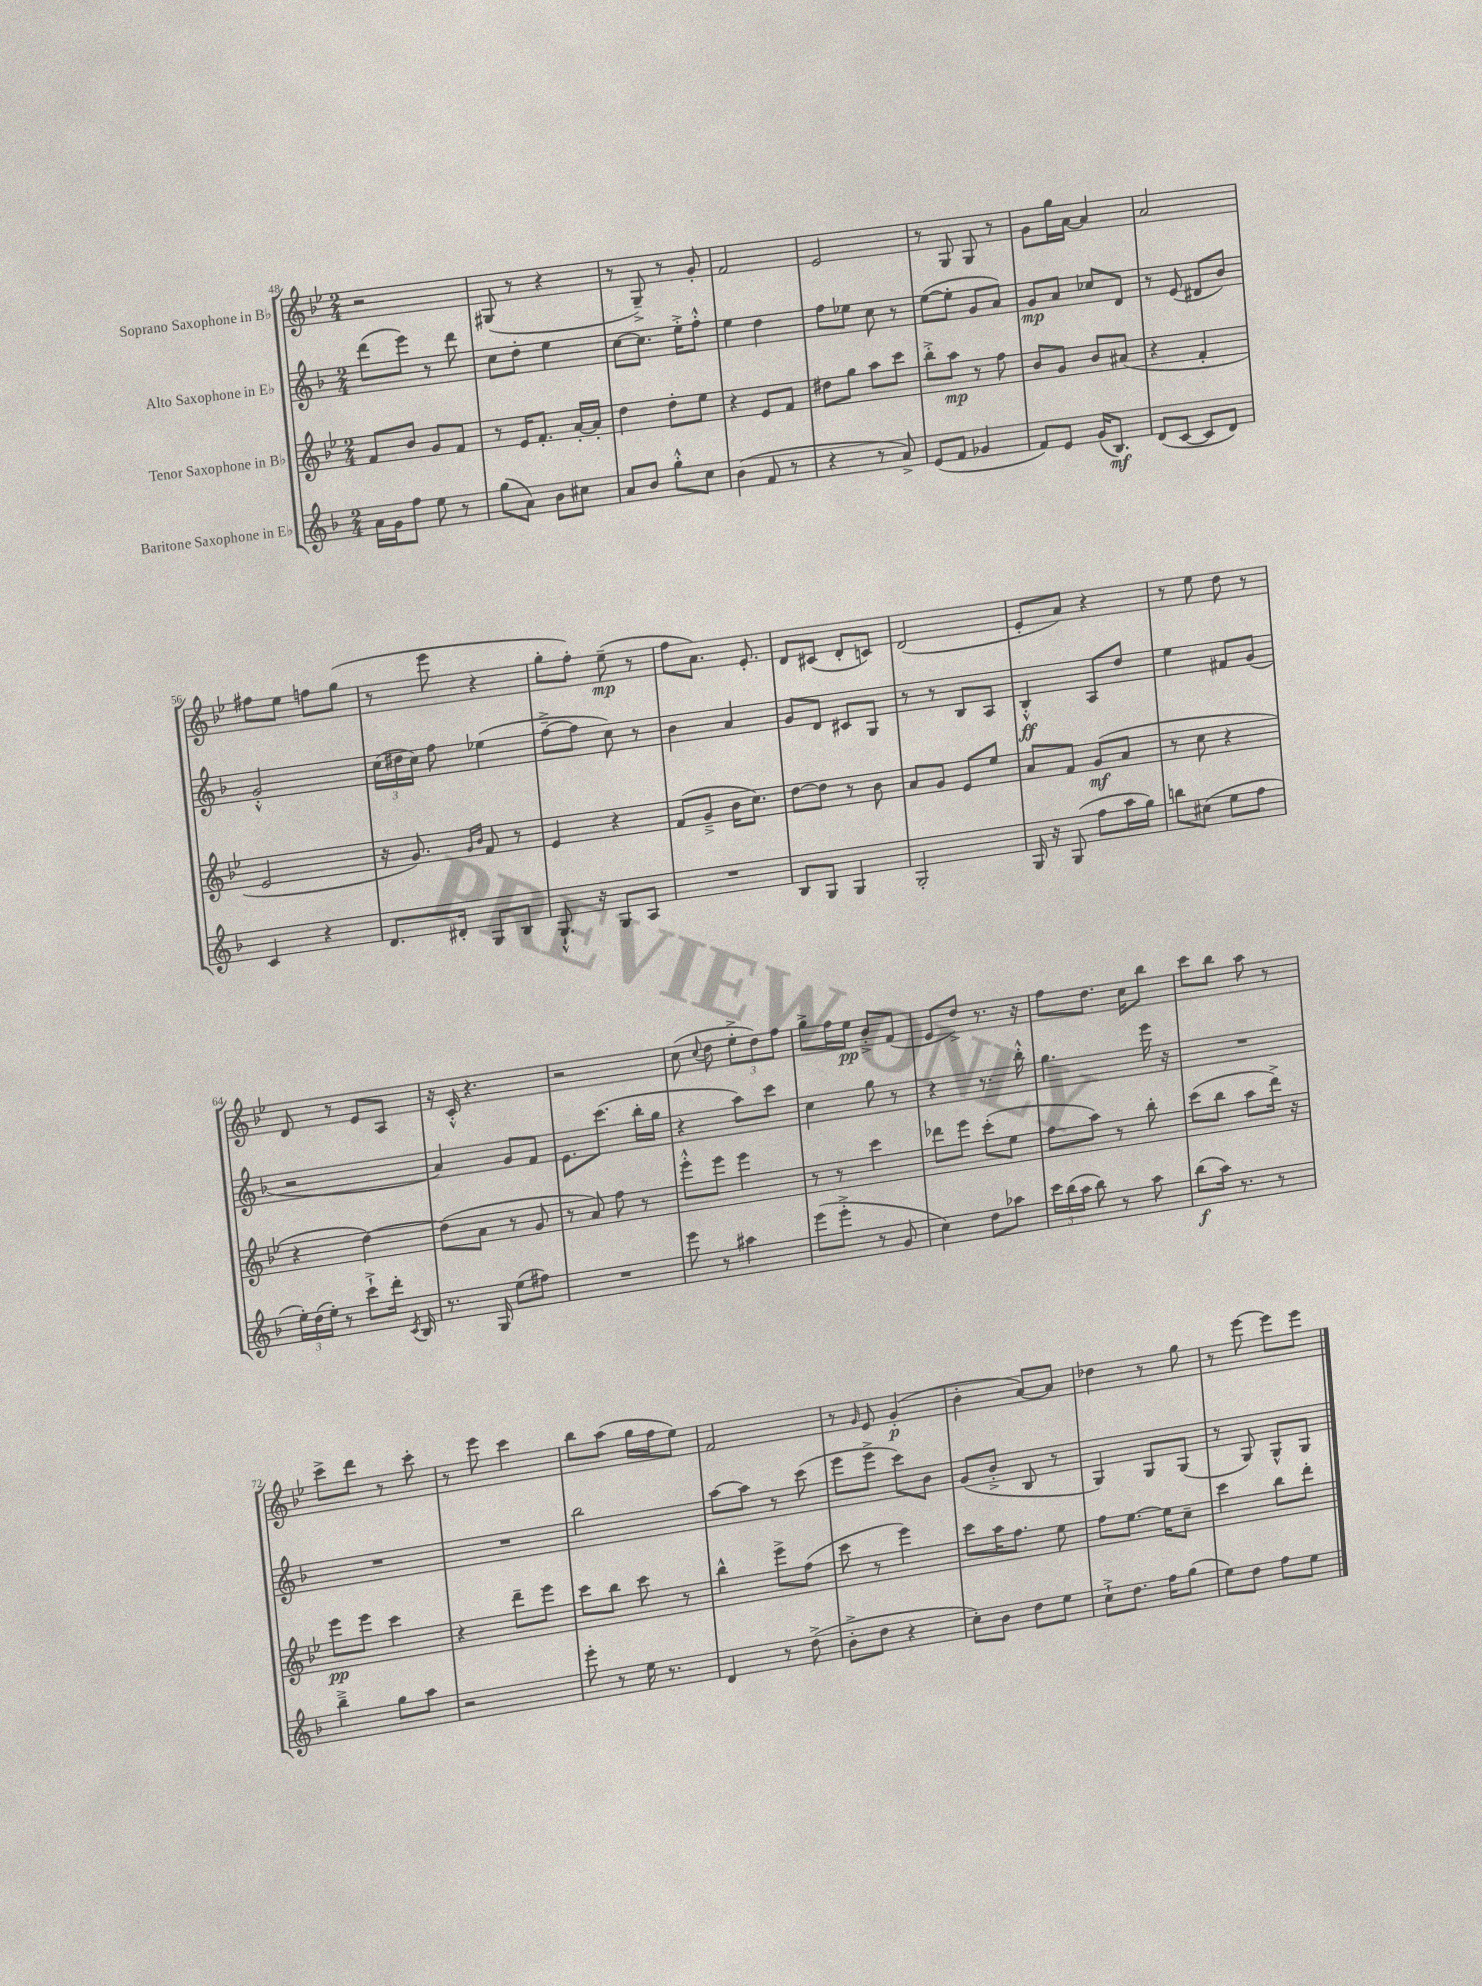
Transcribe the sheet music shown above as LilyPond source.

<<
\new StaffGroup <<
\new Staff = "s0" \with { instrumentName = "Soprano Saxophone in Bb" } {
    \clef treble \key bes \major \numericTimeSignature \time 2/4
    \autoBeamOff r2 |
    gis8( r8 r4 |
    r8 g8--->) r8 g'8-. |
    f'2 |
    ees'2 |
    r8 g8 g8 r8 |
    g'8[ g''16 a'16]~ a'4 |
    a'2 |
    fis''8[ ees''8] f''8[ g''8]( |
    r8 ees'''8 r4 |
    g''8[-. f''8]-.) ees''8--\mp( r8 |
    f''8[ a'8.]) ees'8.-. |
    d'8[ cis'8]( d'8[-. c'8]) |
    d'2( |
    ees'8[-. a'8]) r4 |
    r8 ees''8 d''8 r8 |
    d'8 r8 ees'8[ a8] |
    r16 c'16-.-^ r4. |
    r2 |
    c''8( \appoggiatura { c''8 } d''8 \tuplet 3/2 { ees''8[-.-> d''8) f''8] } |
    g''8[-> f''16 ees''16]\pp bes'8[-.-> f'8]( |
    ees'8[ d''8]->) r8. r16 |
    f''8[ d''8.] c''16[ bes''8] |
    c'''8[ bes''8] a''8 r8 |
    c'''8[-> d'''8] r8 c'''8-. |
    r8 ees'''8 c'''4 |
    bes''8[ a''8]( g''16[ f''16 ees''8]) |
    f'2 |
    r8 \grace { g'16 } ees'8 g'4-.\p( |
    bes'4-. a'8[~) a'8] |
    des''4 r8 g''8 |
    r8 ees'''8~ ees'''8[ ees'''8] \bar "|." |
}
\new Staff = "s1" \with { instrumentName = "Alto Saxophone in Eb" } {
    \clef treble \key f \major \numericTimeSignature \time 2/4
    \autoBeamOff d'''8[( e'''8]) r8 d'''8 |
    c''8[ d''8]-. e''4 |
    c''8[~ c''8.] e''16[-.-> f''8]-.-^ |
    e''4 d''4 |
    f''8[ ees''8] c''8 r8 |
    e''8[~( e''8]-. g'8[ a'8]) |
    g'8[\mp a'8] ces''8[ d'8] |
    r8 e'8( dis'8[ bes'8]) |
    g'2-.-^ |
    \tuplet 3/2 { c''16[( dis''16 c''16]) } f''8 ees''4( |
    f''8[~---> f''8] c''8) r8 |
    bes'4 a'4 |
    g'8[ d'8] cis'8[ g8] |
    r8 r8 bes8[ a8] |
    bes4-.-^\ff a8[ d''8] |
    e''4 fis'8[ g'8]( |
    r2 |
    a'4) g'8[ f'8] |
    e'8.[ c'''8.]( bes''16[-. g''16] |
    r4 a''8[) c'''8] |
    c''4 g''8 r8 |
    r4 r8. bes''16-.-^ |
    g''4. e'''16 r16 |
    R2 |
    R2 |
    R2 |
    bes''2 |
    a''8[~ a''8] r8 c'''8( |
    e'''8[ e'''8]-> c'''8[) bes'8] |
    g'8[( bes'8]-.-> bes8 r8 |
    g4) g8[ g8]( |
    r8 g8) g8[-^ g8] \bar "|." |
}
\new Staff = "s2" \with { instrumentName = "Tenor Saxophone in Bb" } {
    \clef treble \key bes \major \numericTimeSignature \time 2/4
    \autoBeamOff f'8[ bes'8] g'8[ f'8] |
    r8 ees'16[ f'8.]-. a'16[~-. a'16]-. |
    d''4 d''8[-. ees''8] |
    r4 ees'8[ f'8] |
    dis''8[ g''8] a''8[ c'''8] |
    bes''8[-.-> a''8]\mp r8 f''8 |
    bes'8[ g'8] bes'8[ ais'8]( |
    r4 f'4-. |
    ees'2 |
    r16 g'8.) \grace { g'16[ bes'16] } f'8 r8 |
    ees'4 r4 |
    f'8[( g'8]---> bes'16[ c''8.]) |
    d''8[~ d''8] r8 bes'8 |
    a'8[ g'8] ees'8[ ees''8] |
    a'8[ f'8] g'8[\mf( a'8] |
    r8 c''8 r4 |
    r4 d''4~) |
    d''8[( a'8] r8 g'8 |
    r8 a'8) f''8 r8 |
    ees'''8[-.-^ ees'''8] ees'''4 |
    r8 r8 c'''4 |
    des'''8[ ees'''8] c'''8[-.( ees''8] |
    f''8[ a''8]) r8 bes''8-. |
    c'''8[( bes''8] a''8[ d'''16]->) r16 |
    ees'''8[\pp ees'''8] c'''4 |
    r4 d'''8[-- ees'''8] |
    c'''8[ bes''8] c'''8 r8 |
    bes''4-^ ees'''8[-> f''8]( |
    c'''8 r8 ees'''4) |
    c'''8[ a''16 f''8.] ees''8 |
    f''8[ ees''8.]~ ees''16[ c''8]-- |
    c'''4 bes''8[ d'''8]-. \bar "|." |
}
\new Staff = "s3" \with { instrumentName = "Baritone Saxophone in Eb" } {
    \clef treble \key f \major \numericTimeSignature \time 2/4
    \autoBeamOff a'16[ g'16 f''8] e''8 r8 |
    g''8[( a'8]) bes'8[ cis''8] |
    a'8[ bes'8] g''8[-.-^ c''8] |
    bes'4( f'8 r8 |
    r4 r8 a'8->) |
    e'8[( f'8] ges'4 |
    f'8[) e'8] g'16[( bes8.]\mf) |
    d'8[( c'8]~ c'8[ d'8]) |
    c'4 r4 |
    d'8.[ dis'16]-. g8[ bes8] |
    g8.-!-^ r16 g8[ a8] |
    R2 |
    bes8[ g8] g4 |
    g2-. |
    g16 r16 g8( f''8[ a''16 g''16]) |
    b''8[ cis''8]( e''8[ f''8] |
    \tuplet 3/2 { e''16[-.) d''16( e''16]-.) } r8 c'''8[-!-> d'''16]-. \acciaccatura { c'8 } bes16 |
    r8. g16 e''8[( fis''8]) |
    R2 |
    e'''8 r8 ais''4 |
    e'''8[( e'''8]-.-> r8 g'8 |
    c''4) d''8[ aes''8] |
    \tuplet 3/2 { c'''16[ bes''16( a''16] } bes''8) r8 a''8 |
    bes''8[\f( a''16]) r8. r8 |
    bes''4---> g''8[ a''8] |
    r2 |
    e'''8-. r8 e''16 r8. |
    d'4 r8 d''8->( |
    bes'8[-.-> d''8] r4 |
    c''8[-.) bes'8] d''8[ e''8] |
    c''8[-!-> d''8.] f''16[ g''8]( |
    e''8[) d''8] f''8[ e''8] \bar "|." |
}
>>
>>
\layout { \context { \Score currentBarNumber = #48 } }
